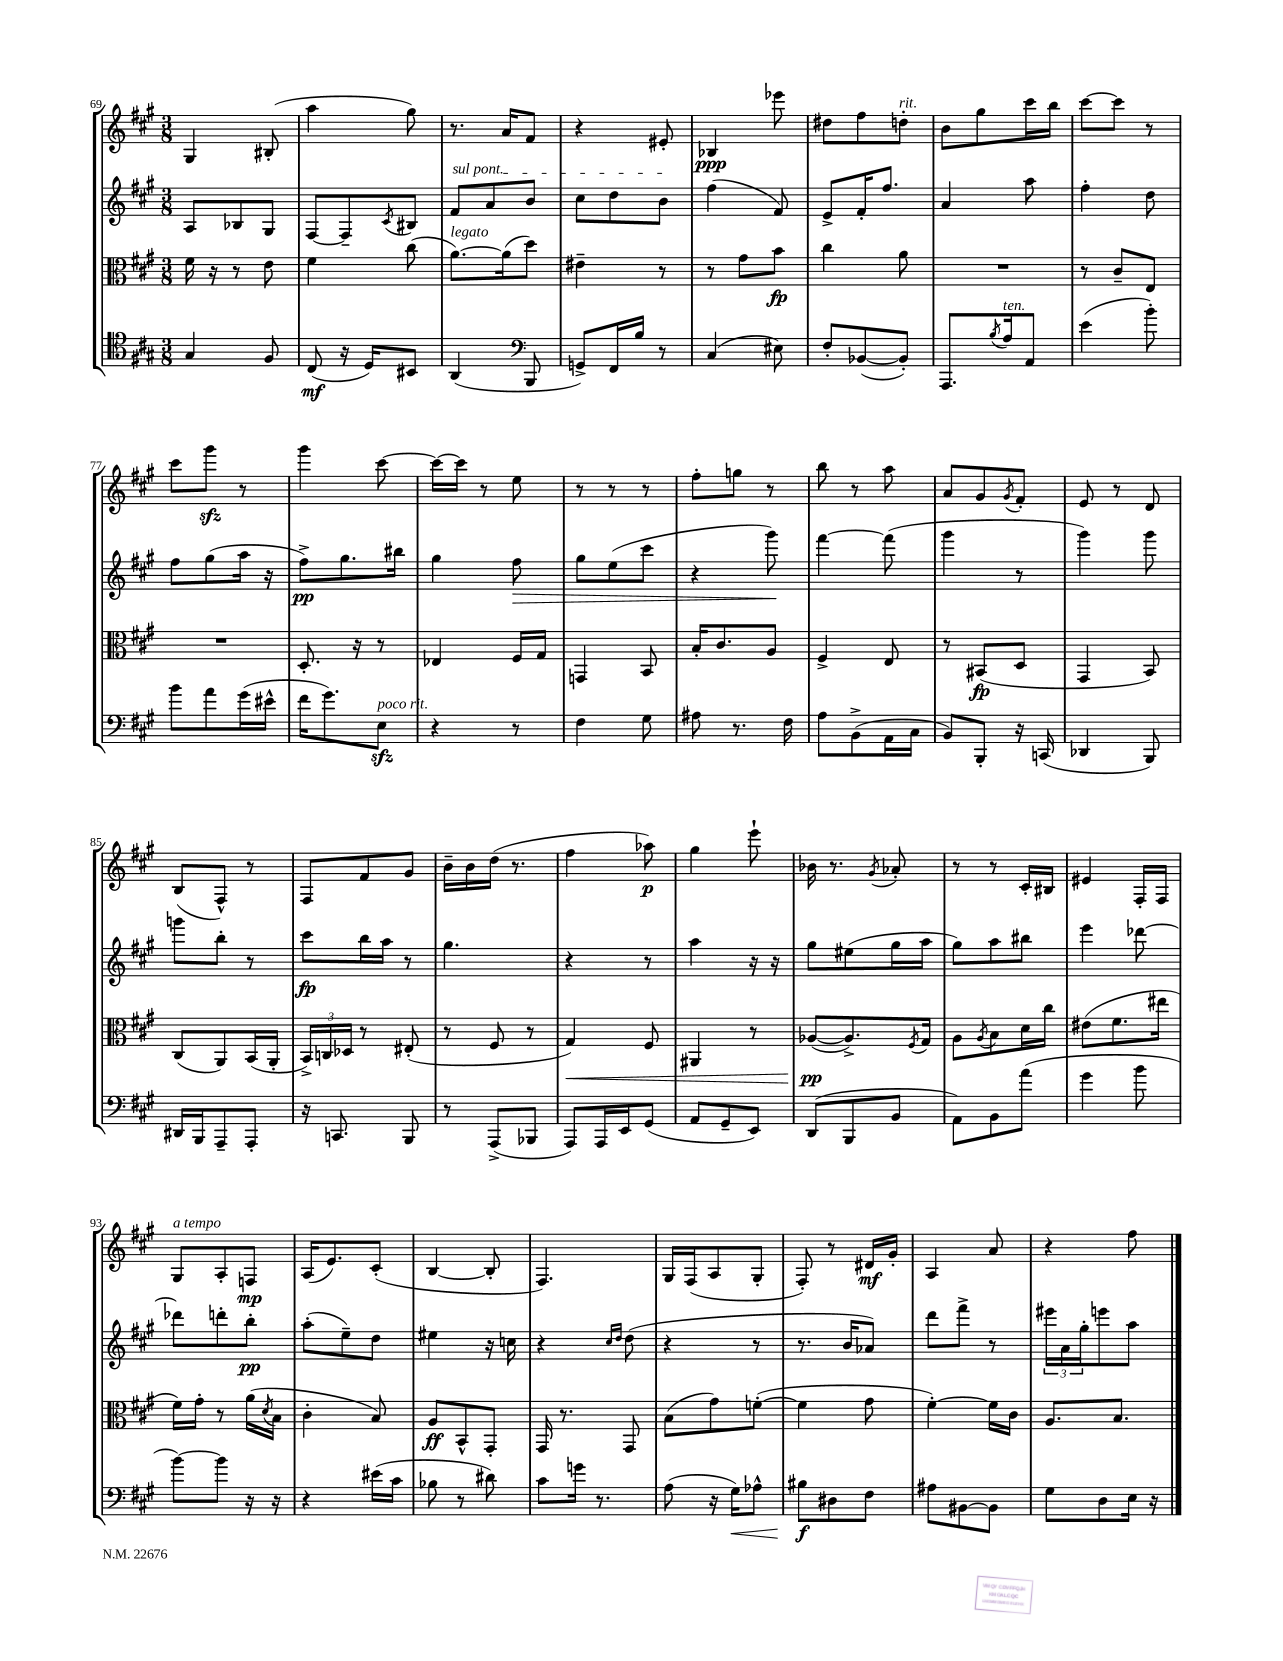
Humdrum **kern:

**kern	**dynam	**kern	**dynam	**kern	**dynam	**kern	**dynam
*part4	*part4	*part3	*part3	*part2	*part2	*part1	*part1
*staff4	*staff4	*staff3	*staff3	*staff2	*staff2	*staff1	*staff1
*clefC4	*	*clefC3	*	*clefG2	*	*clefG2	*
*k[f#c#g#]	*	*k[f#c#g#]	*	*k[f#c#g#]	*	*k[f#c#g#]	*
*M3/8	*	*M3/8	*	*M3/8	*	*M3/8	*
=69	=69	=69	=69	=69	=69	=69	=69
4G#/	.	16f#\	.	8A/L	.	4G#/	.
.	.	16r	.	.	.	.	.
.	.	8r	.	8B-X/	.	.	.
8F#/	.	8e\	.	8G#/J	.	(8B#X'/	.
=70	=70	=70	=70	=70	=70	=70	=70
(8C#/	mf	4f#\	.	[8F#/L	.	4aa\	.
16r	.	.	.	8F#~/]	.	.	.
16D/KL)	.	.	.	.	.	.	.
.	.	.	.	8qc#/	.	.	.
8BB#X/J	.	(8cc#\	.	8B#X/J	.	8gg#\)	.
=71	=71	=71	=71	=71	=71	=71	=71
!	!	!	!	!LO:TX:a:i:t=sul pont.	!	!	!
!	!	!LO:TX:a:i:t=legato	!	!	!	!	!
(4AA/	.	[8.a\L)	.	8f#/L	.	8.r	.
.	.	.	.	8a/	.	.	.
.	.	(16a\k]	.	.	.	16a/KL	.
*clefF4	*	*	*	*	*	*	*
8BBB/	.	8dd\J)	.	8b/J	.	8f#/J	.
=72	=72	=72	=72	=72	=72	=72	=72
8GGn^/L)	.	4e#X~\	.	8cc#\L	.	4r	.
16FF#/L	.	.	.	8dd\	.	.	.
16B/JJ	.	.	.	.	.	.	.
8r	.	8r	.	8b\J	.	8e#X'/	.
=73	=73	=73	=73	=73	=73	=73	=73
(4C#/	.	8r	.	(4ff#\	.	4B-X/	ppp
.	.	8g#\L	.	.	.	.	.
8E#X\)	.	8b\J	fp	8f#/)	.	8eee-X\	.
=74	=74	=74	=74	=74	=74	=74	=74
8F#'/L	.	4cc#\	.	8e^/L	.	8dd#X\L	.
([8BB-X/	.	.	.	16f#'/K	.	8ff#\	.
.	.	.	.	8.ff#/J	.	.	.
!	!	!	!	!	!	!LO:TX:a:i:t=rit.	!
8BB-'/J])	.	8a\	.	.	.	8ddn'\J	.
=75	=75	=75	=75	=75	=75	=75	=75
8.AAA/L	.	4.r	.	4a/	.	8b\L	.
.	.	.	.	.	.	8gg#\	.
8qB/	.	.	.	.	.	.	.
!LO:TX:a:i:t=ten.	!	!	!	!	!	!	!
16A/k	.	.	.	.	.	.	.
8AA/J	.	.	.	8aa\	.	16ccc#\L	.
.	.	.	.	.	.	16bb\JJ	.
=76	=76	=76	=76	=76	=76	=76	=76
(4e\	.	8r	.	4ff#'\	.	[8ccc#\L	.
.	.	8c#~/L	.	.	.	8ccc#\J]	.
8b'\)	.	8E/J	.	8dd\	.	8r	.
!!LO:LB:g=z
=77	=77	=77	=77	=77	=77	=77	=77
8b\L	.	4.r	.	8ff#\L	.	8ccc#\L	.
8a\	.	.	.	(8gg#\	.	8ggg#zz\J	.
(16g#\L	.	.	.	16aa\Jk	.	8r	.
16e#X^^\JJ	.	.	.	16r	.	.	.
=78	=78	=78	=78	=78	=78	=78	=78
16f#\KL	.	8.D'/	.	8ff#^\L)	pp	4ggg#\	.
8.g#\)	.	.	.	.	.	.	.
.	.	.	.	8.gg#\	.	.	.
.	.	16r	.	.	.	.	.
!LO:TX:a:i:t=poco rit.	!	!	!	!	!	!	!
8Ezz\J	.	8r	.	.	.	[8ccc#\	.
.	.	.	.	16bb#X\Jk	.	.	.
=79	=79	=79	=79	=79	=79	=79	=79
4r	.	4E-X/	.	4gg#\	.	16ccc#\LL_	.
.	.	.	.	.	.	16ccc#\JJ]	.
.	.	.	.	.	.	8r	.
!	!	!	!	!	!LO:HP:b	!	!
8r	.	16F#/LL	.	8ff#\	>	8ee\	.
.	.	16G#/JJ	.	.	.	.	.
=80	=80	=80	=80	=80	=80	=80	=80
4F#\	.	4GGn/	.	8gg#\L	.	8r	.
.	.	.	.	(8ee\	.	8r	.
8G#\	.	8BB/	.	8ccc#\J	.	8r	.
=81	=81	=81	=81	=81	=81	=81	=81
8A#X\	.	16B'/KL	.	4r	.	8ff#'\L	.
.	.	8.c#/	.	.	.	.	.
8.r	.	.	.	.	.	8ggn\J	.
.	.	8A/J	.	8ggg#\)	.	8r	.
16F#\	.	.	.	.	.	.	.
.	.	.	.	.	]	.	.
=82	=82	=82	=82	=82	=82	=82	=82
8A\L	.	4F#^/	.	[4fff#\	.	8bb\	.
(8BB^\	.	.	.	.	.	8r	.
16AA\L	.	8E/	.	(8fff#\]	.	8aa\	.
16C#\JJ	.	.	.	.	.	.	.
=83	=83	=83	=83	=83	=83	=83	=83
8BB/L)	.	8r	.	4ggg#\	.	8a/L	.
8BBB'/J	.	(8BB#X/L	fp	.	.	8g#/	.
.	.	.	.	.	.	8qg#/	.
16r	.	8D/J	.	8r	.	8f#'/J	.
(16CCn/	.	.	.	.	.	.	.
=84	=84	=84	=84	=84	=84	=84	=84
4DD-X/	.	4GG#/	.	4ggg#\)	.	8e/	.
.	.	.	.	.	.	8r	.
8BBB/)	.	8BB/)	.	8ggg#\	.	8d/	.
!!LO:LB:g=z
=85	=85	=85	=85	=85	=85	=85	=85
16DD#X/LL	.	(8C#/L	.	8gggn\L	.	(8B/L	.
16BBB/J	.	.	.	.	.	.	.
8AAA~/	.	8AA/)	.	8bb'\J	.	8F#^^/J)	.
8AAA'/J	.	(16BB/L	.	8r	.	8r	.
.	.	16AA'/JJ	.	.	.	.	.
=86	=86	=86	=86	=86	=86	=86	=86
16r	.	24BB^/LL)	.	8ccc#\L	fp	8F#/L	.
.	.	24Cn/	.	.	.	.	.
8.CCn/	.	.	.	.	.	.	.
.	.	24D-X/JJ	.	.	.	.	.
.	.	8r	.	16bb\L	.	8f#/	.
.	.	.	.	16aa\JJ	.	.	.
8BBB/	.	(8E#X'/	.	8r	.	8g#/J	.
=87	=87	=87	=87	=87	=87	=87	=87
8r	.	8r	.	4.gg#\	.	16b~\LL	.
.	.	.	.	.	.	16b\	.
(8AAA^/L	.	8F#/	.	.	.	(16dd\JJ	.
.	.	.	.	.	.	8.r	.
8BBB-X/J	.	8r	.	.	.	.	.
=88	=88	=88	=88	=88	=88	=88	=88
!	!	!	!LO:HP:b	!	!	!	!
8AAA/L)	.	4G#/)	<	4r	.	4ff#\	.
16AAA/L	.	.	.	.	.	.	.
16EE/J	.	.	.	.	.	.	.
(8GG#/J	.	8F#/	.	8r	.	8aa-X\)	p
=89	=89	=89	=89	=89	=89	=89	=89
8AA/L	.	4AA#X/	.	4aa\	.	4gg#\	.
8GG#~/	.	.	.	.	.	.	.
8EE/J)	.	8r	.	16r	.	8eee`\	.
.	.	.	.	16r	.	.	.
=90	=90	=90	=90	=90	=90	=90	=90
(8DD/L	.	([8A-X/L	pp	8gg#\L	.	16b-X\	.
.	.	.	.	.	.	8.r	.
8BBB/	.	8.A-^/])	[	(8ee#X\	.	.	.
.	.	.	.	.	.	8qg#/	.
8BB/J	.	.	.	16gg#\L	.	8a-X'/	.
.	.	8qF#/	.	.	.	.	.
.	.	16G#/Jk	.	16aa\JJ	.	.	.
=91	=91	=91	=91	=91	=91	=91	=91
8AA\L)	.	8A\L	.	8gg#\L)	.	8r	.
.	.	8qA/	.	.	.	.	.
8BB\	.	8B\	.	8aa\	.	8r	.
(8a\J	.	16d\L	.	8bb#X\J	.	16c#'/LL	.
.	.	16cc#\JJ	.	.	.	16B#X/JJ	.
=92	=92	=92	=92	=92	=92	=92	=92
4g#\	.	(8e#X\L	.	4eee\	.	4e#X/	.
.	.	8.f#\	.	.	.	.	.
8b\	.	.	.	[8ddd-X\	.	16F#'/LL	.
.	.	16ee#X\Jk	.	.	.	16F#/JJ	.
!!LO:LB:g=z
=93	=93	=93	=93	=93	=93	=93	=93
!	!	!	!	!	!	!LO:TX:a:i:t=a tempo	!
[8b\L)	.	16f#\LL)	.	8ddd-X\L]	.	8G#/L	.
.	.	16g#'\JJ	.	.	.	.	.
8b\J]	.	8r	.	8dddn'\	.	8A'/	.
16r	.	(16a\LL	.	8bb'\J	pp	8Fn/J	mp
.	.	8qd/	.	.	.	.	.
16r	.	16B\JJ	.	.	.	.	.
=94	=94	=94	=94	=94	=94	=94	=94
4r	.	4c#'\	.	(8aa'\L	.	(16A/KL	.
.	.	.	.	.	.	8.e/)	.
.	.	.	.	8ee~\)	.	.	.
(16e#X\LL	.	8B/)	.	8dd\J	.	(8c#'/J	.
16c#\JJ	.	.	.	.	.	.	.
=95	=95	=95	=95	=95	=95	=95	=95
8B-X\	.	8A/L	ff	4ee#X\	.	[4B/	.
8r	.	8BB^^/	.	.	.	.	.
8d#X\)	.	8GG#'/J	.	16r	.	8B'/]	.
.	.	.	.	16ccn\	.	.	.
=96	=96	=96	=96	=96	=96	=96	=96
8c#\L	.	16GG#/	.	4r	.	4.F#/)	.
.	.	8.r	.	.	.	.	.
16gn\Jk	.	.	.	.	.	.	.
8.r	.	.	.	.	.	.	.
.	.	.	.	16qqcc#/LL	.	.	.
.	.	.	.	16qqdd/JJ	.	.	.
.	.	8GG#/	.	(8dd\	.	.	.
=97	=97	=97	=97	=97	=97	=97	=97
(8A\	.	(8B\L	.	4r	.	16G#/LL	.
.	.	.	.	.	.	(16F#/J	.
16r	.	8g#\)	.	.	.	8A/	.
!	!LO:HP:b	!	!	!	!	!	!
16G#\KL)	<	.	.	.	.	.	.
8A-X^^\J	.	([8fn'\J	.	8r	.	8G#'/J	.
=98	=98	=98	=98	=98	=98	=98	=98
8B#X\L	f	4f\]	.	8.r	.	8F#'/)	.
8D#X\	[	.	.	.	.	8r	.
.	.	.	.	16b/KL	.	.	.
8F#\J	.	8g#\	.	8a-X/J)	.	16d#X/LL	mf
.	.	.	.	.	.	16g#'/JJ	.
=99	=99	=99	=99	=99	=99	=99	=99
8A#X\L	.	[4f#'\)	.	8ddd\L	.	4A/	.
[8BB#X\	.	.	.	8fff#^\J	.	.	.
8BB#\J]	.	16f#\LL]	.	8r	.	8a/	.
.	.	16c#\JJ	.	.	.	.	.
=100	=100	=100	=100	=100	=100	=100	=100
8G#\L	.	8.A/L	.	24eee#X\LL	.	4r	.
.	.	.	.	24a\	.	.	.
.	.	.	.	24gg#'\J	.	.	.
8D\	.	.	.	8eeen\	.	.	.
.	.	8.B/J	.	.	.	.	.
16E\Jk	.	.	.	8aa\J	.	8ff#\	.
16r	.	.	.	.	.	.	.
==	==	==	==	==	==	==	==
*-	*-	*-	*-	*-	*-	*-	*-
